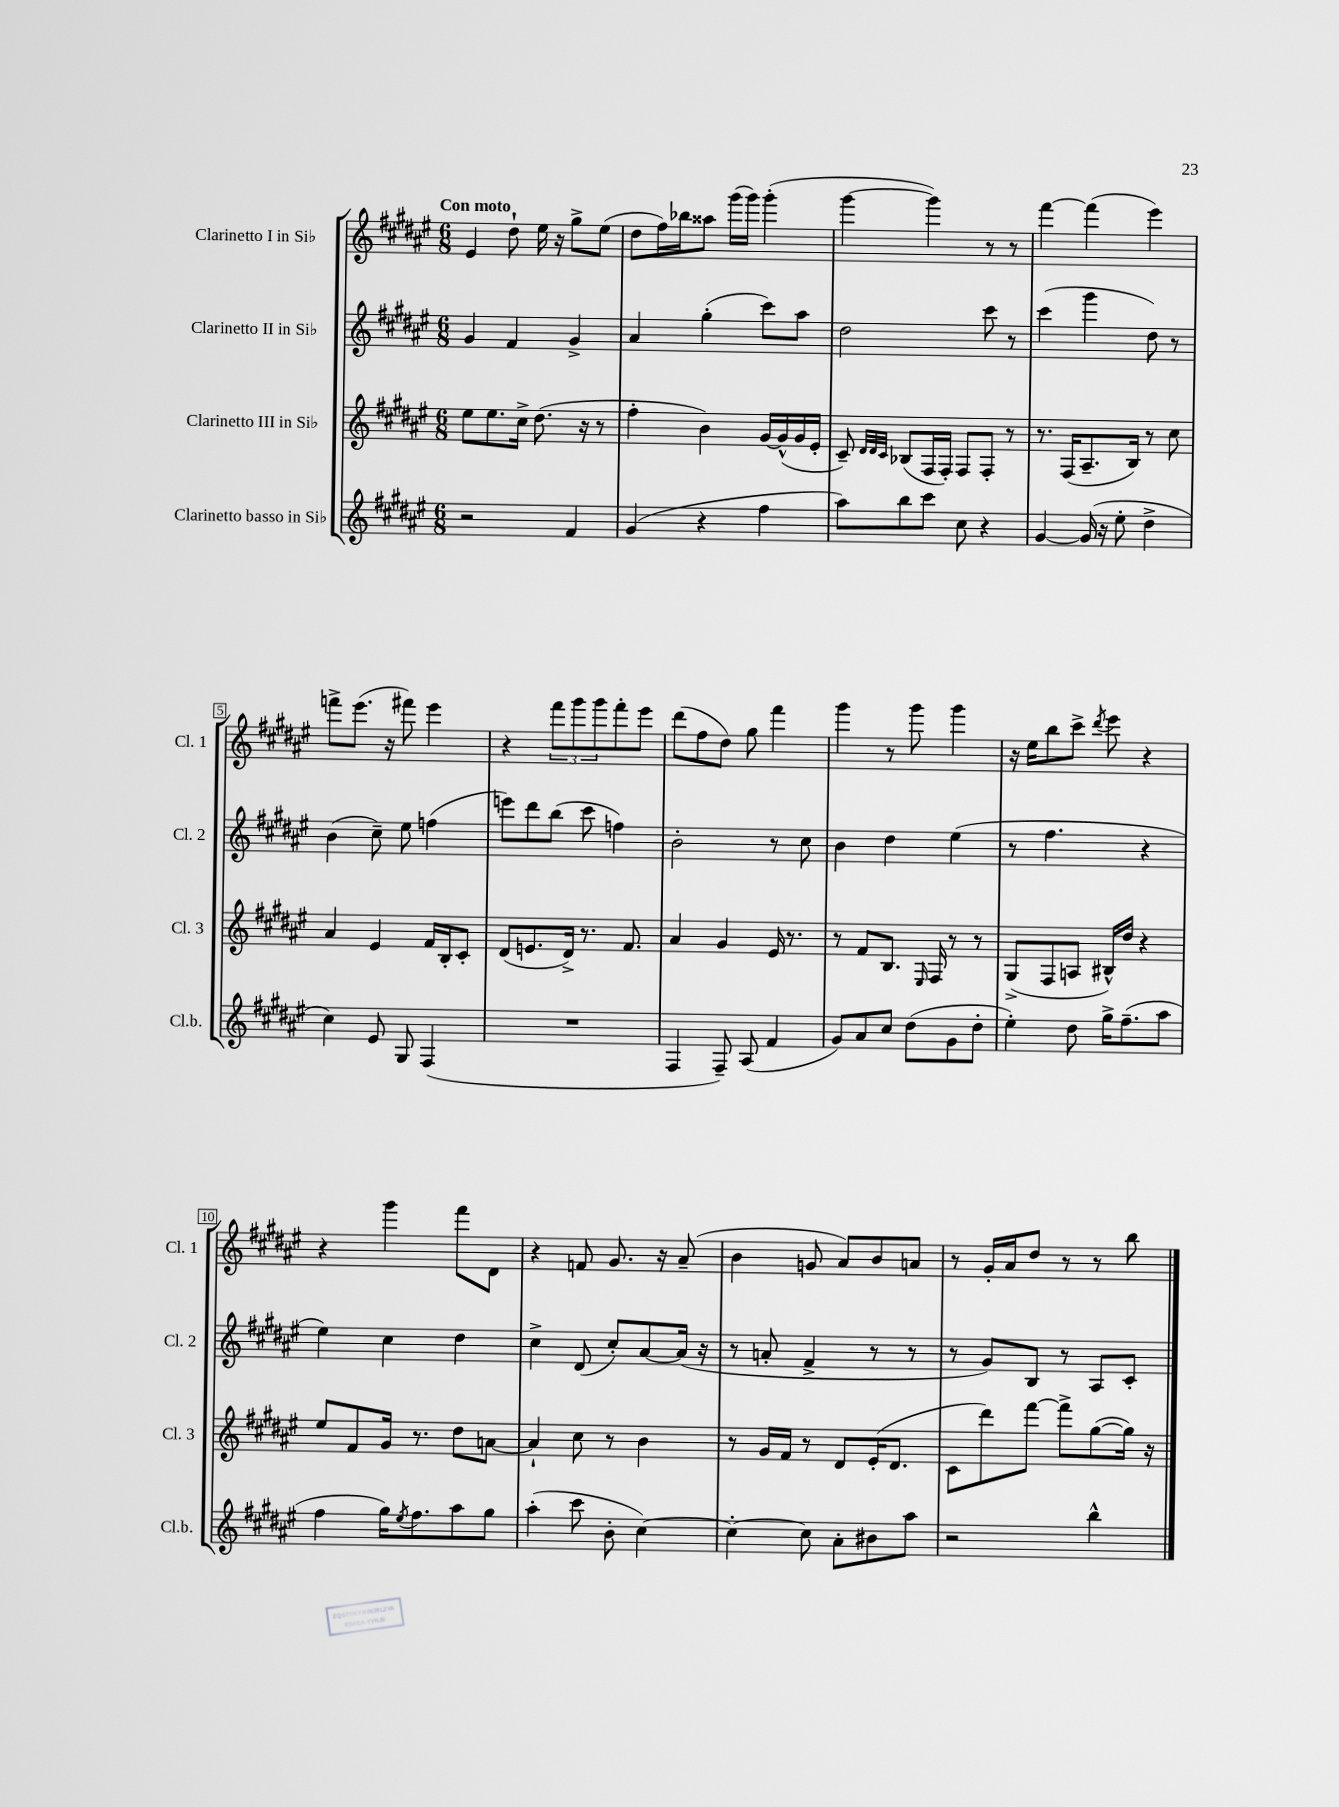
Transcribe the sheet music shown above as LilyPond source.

<<
\new StaffGroup <<
\new Staff = "s0" \with { instrumentName = "Clarinetto I in Sib" shortInstrumentName = "Cl. 1" } {
    \clef treble \key fis \major \numericTimeSignature \time 6/8 \tempo "Con moto"
    eis'4 dis''8-! eis''16 r16 gis''8-> eis''8( |
    dis''8 fis''16) bes''16 aisis''8 gis'''16( gis'''16) gis'''4-.( |
    gis'''4~ gis'''4) r8 r8 |
    fis'''4~ fis'''4( eis'''4) |
    f'''8-> eis'''8.( r16 fis'''8) eis'''4 |
    r4 \tuplet 3/2 { fis'''8 gis'''8 gis'''8 } fis'''8-. eis'''8 |
    dis'''8( fis''8 dis''8) gis''8 fis'''4 |
    gis'''4 r8 gis'''8 gis'''4 |
    r16 eis''16 b''8 cis'''8-> \acciaccatura { dis'''8 } eis'''8 r4 |
    r4 gis'''4 fis'''8 dis'8 |
    r4 f'8 gis'8. r16 ais'8--( |
    b'4 g'8 ais'8) b'8 a'8 |
    r8 gis'16-. ais'16 dis''8 r8 r8 b''8 \bar "|." |
}
\new Staff = "s1" \with { instrumentName = "Clarinetto II in Sib" shortInstrumentName = "Cl. 2" } {
    \clef treble \key fis \major \numericTimeSignature \time 6/8
    gis'4 fis'4 gis'4-> |
    ais'4 gis''4-.( cis'''8) ais''8 |
    dis''2 cis'''8 r8 |
    cis'''4( gis'''4 dis''8) r8 |
    b'4( cis''8--) eis''8 f''4( |
    e'''8) dis'''8 b''8( cis'''8 f''4) |
    b'2-. r8 cis''8 |
    b'4 dis''4 eis''4( |
    r8 fis''4. r4 |
    eis''4) cis''4 dis''4 |
    cis''4-> dis'8( cis''8-.) ais'8~ ais'16( r16 |
    r8 a'8-. fis'4-> r8 r8 |
    r8 gis'8) b8 r8 ais8 cis'8-. \bar "|." |
}
\new Staff = "s2" \with { instrumentName = "Clarinetto III in Sib" shortInstrumentName = "Cl. 3" } {
    \clef treble \key fis \major \numericTimeSignature \time 6/8
    eis''8 eis''8. cis''16-> dis''8.( r16 r8 |
    fis''4-. b'4) gis'16~ gis'16-^( gis'16 eis'16-. |
    cis'8--) \grace { dis'32 dis'32 cis'32 } bes8( fis16 fis16-.) fis8 fis8-. r8 |
    r8. fis16( ais8.-- b16) r8 cis''8 |
    ais'4 eis'4 fis'16 b16-. cis'8-. |
    dis'8( e'8. dis'16->) r8. fis'8. |
    ais'4 gis'4 eis'16 r8. |
    r8 fis'8 b8. \grace { eis16 } fis16 r8 r8 |
    gis8->( fis8 a8 bis16-^) dis''16 r4 |
    eis''8 fis'8 gis'16 r8. dis''8 a'8~ |
    a'4-! cis''8 r8 b'4 |
    r8 gis'16 fis'16 r8 dis'8 eis'16-.( dis'8. |
    cis'8 dis'''8) fis'''8~ fis'''8-> gis''8~( gis''16) r16 \bar "|." |
}
\new Staff = "s3" \with { instrumentName = "Clarinetto basso in Sib" shortInstrumentName = "Cl.b." } {
    \clef treble \key fis \major \numericTimeSignature \time 6/8
    r2 fis'4 |
    gis'4( r4 fis''4 |
    ais''8) b''8 cis'''8 cis''8 r4 |
    gis'4~ gis'16( r16 eis''8-. dis''4-> |
    cis''4) eis'8 gis8 fis4( |
    R2. |
    fis4 fis8--) ais8( fis'4 |
    gis'8) ais'8 cis''8 dis''8( gis'8 dis''8-. |
    eis''4-.) dis''8 gis''16-> fis''8.--( ais''8 |
    fis''4 gis''16) \acciaccatura { eis''8 } fis''8. ais''8 gis''8 |
    ais''4-.( cis'''8 b'8-. cis''4~) |
    cis''4~-. cis''8 ais'8-. bis'8 ais''8 |
    r2 b''4-^ \bar "|." |
}
>>
>>
\layout { \context { \Score \override BarNumber.stencil = #(make-stencil-boxer 0.1 0.3 ly:text-interface::print) } }
